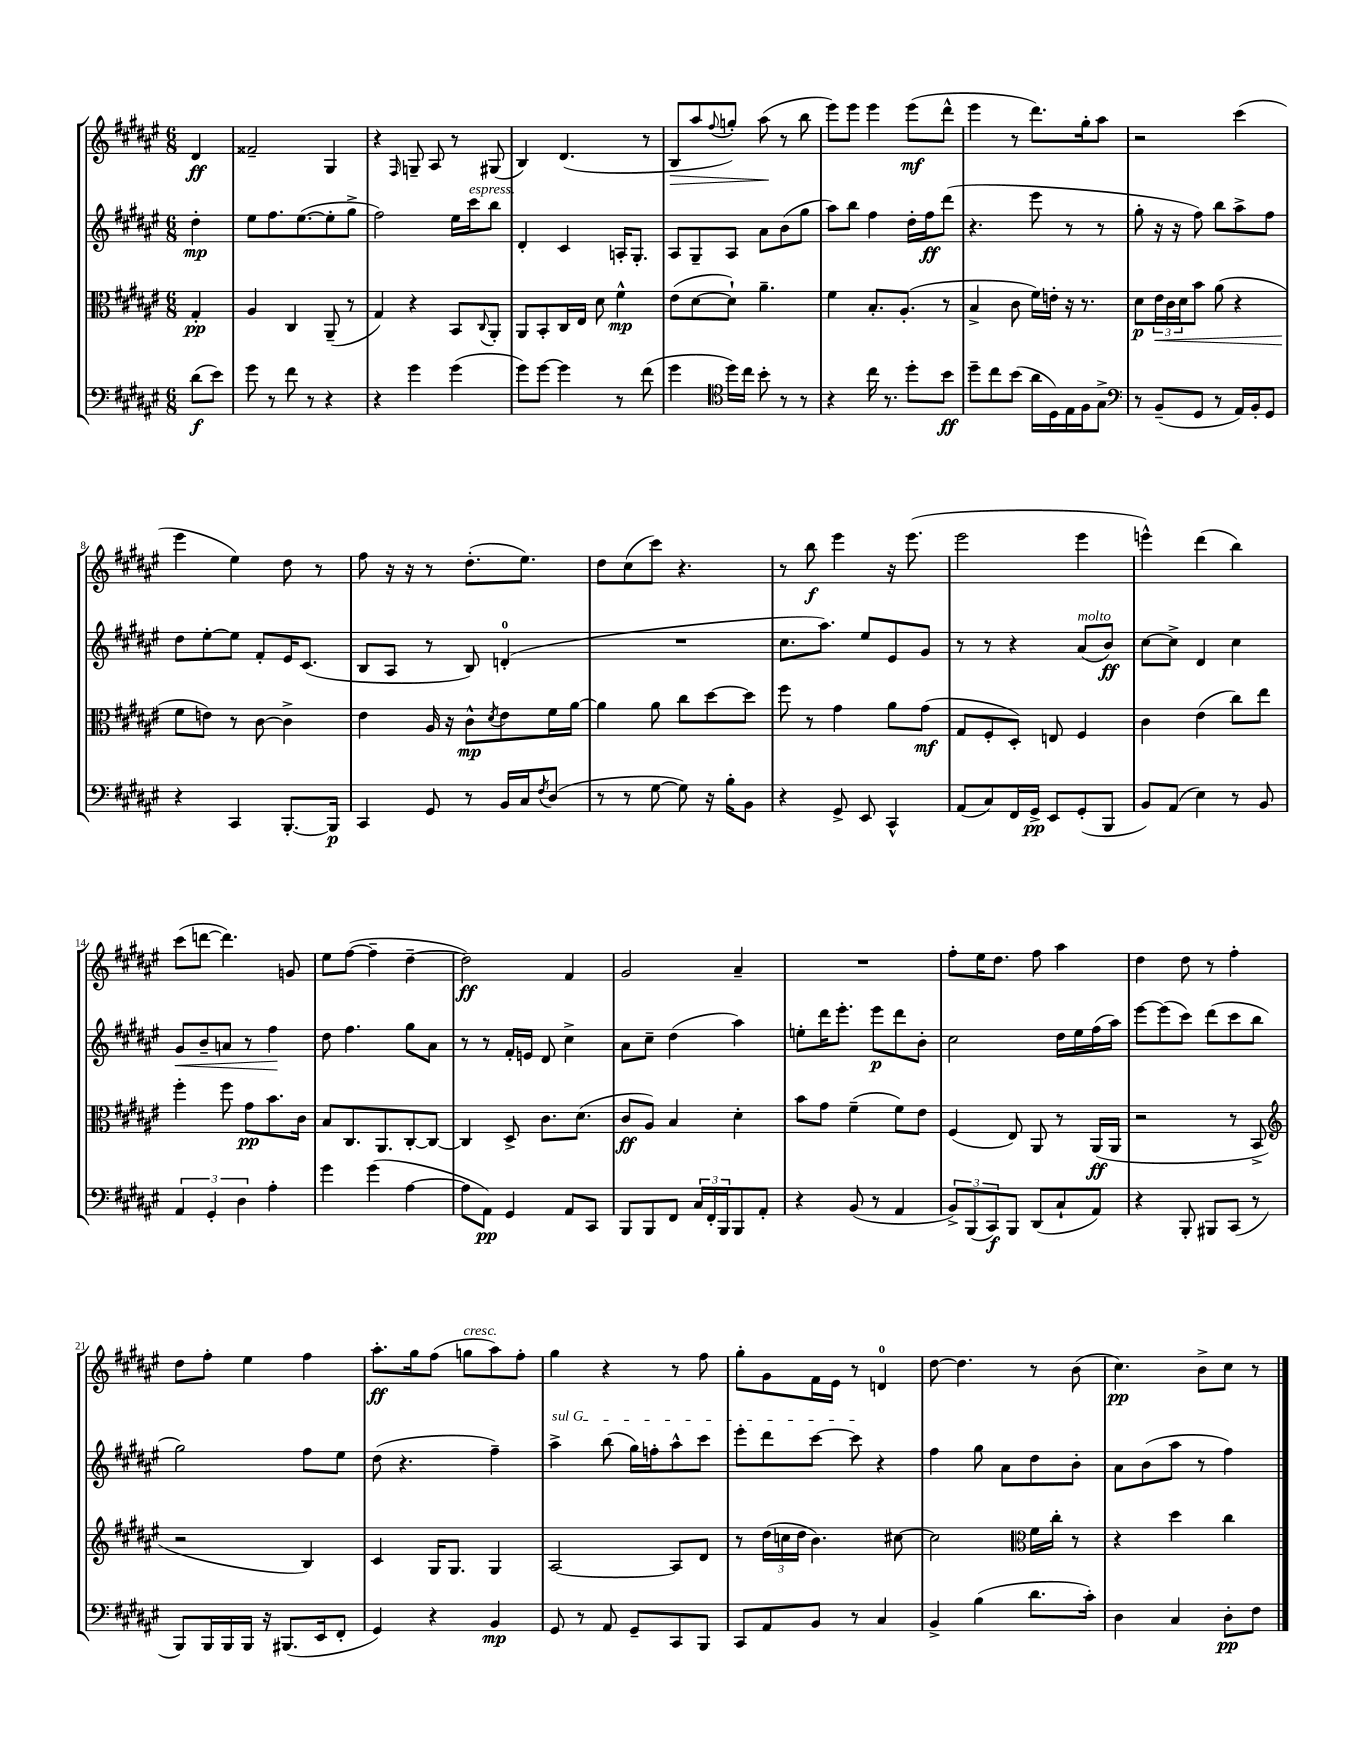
<<
\new StaffGroup <<
\new Staff = "s0" {
    \clef treble \key fis \major \numericTimeSignature \time 6/8 \partial 4
    dis'4\ff |
    fisis'2-- gis4 |
    r4 \grace { fis16 } g8-- ais8 r8 gis8( |
    b4) dis'4.( r8 |
    b8\> ais''8 \appoggiatura { fis''8 } g''8-.) ais''8\!( r8 b''8 |
    eis'''8) eis'''8 eis'''4 eis'''8\mf( dis'''8-^ |
    eis'''4 r8 dis'''8.) gis''16-. ais''8 |
    r2 cis'''4( |
    eis'''4 eis''4) dis''8 r8 |
    fis''8 r16 r16 r8 dis''8.-.( eis''8.) |
    dis''8 cis''8( cis'''8) r4. |
    r8 b''8\f eis'''4 r16 eis'''8.( |
    eis'''2 eis'''4 |
    e'''4-^) dis'''4( b''4) |
    cis'''8( d'''8~ d'''4.) g'8 |
    eis''8 fis''8~( fis''4-- dis''4~-- |
    dis''2\ff) fis'4 |
    gis'2 ais'4-- |
    R2. |
    fis''8-. eis''16 dis''8. fis''8 ais''4 |
    dis''4 dis''8 r8 fis''4-. |
    dis''8 fis''8-. eis''4 fis''4 |
    ais''8.-.\ff gis''16 fis''8( g''8^\markup { \italic "cresc." } ais''8) fis''8-. |
    gis''4 r4 r8 fis''8 |
    gis''8-. gis'8 fis'16 eis'16 r8 d'4-0 |
    dis''8~ dis''4. r8 b'8( |
    cis''4.\pp) b'8-> cis''8 r8 \bar "|." |
}
\new Staff = "s1" {
    \clef treble \key fis \major \numericTimeSignature \time 6/8 \partial 4
    dis''4-.\mp |
    eis''8 fis''8. eis''8.~( eis''8-. gis''8-> |
    fis''2) eis''16 cis'''16^\markup { \italic "espress." } b''8 |
    dis'4-. cis'4 a16-. gis8.-. |
    ais8 gis8-- ais8 ais'8 b'8( gis''8 |
    ais''8) b''8 fis''4 dis''16-. fis''16\ff dis'''8( |
    r4. eis'''8 r8 r8 |
    gis''8-. r16 r16 fis''8) b''8 ais''8-> fis''8 |
    dis''8 eis''8~-. eis''8 fis'8-. eis'16 cis'8.( |
    b8 ais8 r8 b8) d'4-0-.( |
    R2. |
    cis''8. ais''8.) eis''8 eis'8 gis'8 |
    r8 r8 r4 ais'8^\markup { \italic "molto" }( b'8\ff) |
    cis''8~ cis''8-> dis'4 cis''4 |
    gis'8\< b'8-- a'8 r8 fis''4\! |
    dis''8 fis''4. gis''8 ais'8 |
    r8 r8 fis'16-. e'16 dis'8 cis''4-> |
    ais'8 cis''8-- dis''4( ais''4) |
    e''8-. dis'''16 eis'''8.-. eis'''8\p dis'''8 b'8-. |
    cis''2 dis''16 eis''16 fis''16( ais''16) |
    eis'''8~ eis'''8( cis'''8) dis'''8( cis'''8 b''8 |
    gis''2) fis''8 eis''8 |
    dis''8( r4. fis''4--) |
    \once \override TextSpanner.bound-details.left.text = \markup { \italic "sul G" } ais''4->\startTextSpan b''8( gis''16) f''16-. ais''8-^ cis'''8 |
    eis'''8-. dis'''8 cis'''8~ cis'''8\stopTextSpan r4 |
    fis''4 gis''8 ais'8 dis''8 b'8-. |
    ais'8 b'8( ais''8 r8 fis''4) \bar "|." |
}
\new Staff = "s2" {
    \clef alto \key fis \major \numericTimeSignature \time 6/8 \partial 4
    gis4-.\pp |
    ais4 cis4 ais,8--( r8 |
    gis4) r4 b,8 \appoggiatura { cis8 } ais,8-. |
    ais,8 b,8-. cis16 eis16 dis'8 fis'4-^\mp |
    eis'8( dis'8~ dis'8-!) ais'4.-- |
    fis'4 b8.-. ais8.-.( r8 |
    b4-> cis'8 fis'16) e'16-. r16 r8. |
    dis'8\p \tuplet 3/2 { eis'16\< cis'16 dis'16 } b'8 ais'8( r4 |
    fis'8\! e'8) r8 cis'8~ cis'4-> |
    eis'4 ais16 r16 cis'8-^\mp \acciaccatura { dis'8 } eis'8 fis'16 ais'16~ |
    ais'4 ais'8 cis''8 dis''8~ dis''8 |
    fis''8 r8 gis'4 ais'8 gis'8\mf( |
    gis8 fis8-. dis8-.) e8 fis4 |
    cis'4 eis'4( cis''8) eis''8 |
    fis''4-. fis''8 gis'8\pp b'8. cis'16 |
    b8 cis8. ais,8. cis8~-. cis8~ |
    cis4 dis8-> cis'8. dis'8.( |
    cis'8\ff ais8) b4 dis'4-. |
    b'8 gis'8 fis'4--( fis'8) eis'8 |
    fis4( eis8) ais,8 r8 ais,16\ff( ais,16 |
    r2 r8 b,8-> |
    \clef treble r2 b4) |
    cis'4 gis16 gis8. gis4 |
    ais2~ ais8 dis'8 |
    r8 \tuplet 3/2 { dis''16( c''16 dis''16 } b'4.) cis''8~ |
    cis''2 \clef alto fis'16 cis''16-. r8 |
    r4 dis''4 cis''4 \bar "|." |
}
\new Staff = "s3" {
    \clef bass \key fis \major \numericTimeSignature \time 6/8 \partial 4
    dis'8\f( eis'8) |
    gis'8 r8 fis'8 r8 r4 |
    r4 gis'4 gis'4( |
    gis'8) gis'8~ gis'4 r8 fis'8( |
    gis'4 \clef tenor dis''16) cis''16 b'8-. r8 r8 |
    r4 cis''16 r8. dis''8-. b'8\ff |
    dis''8-- cis''8 b'8( ais'16 dis16) eis16 fis16 gis8-> |
    \clef bass r8 b,8--( gis,8 r8 ais,16) b,16-. gis,8 |
    r4 cis,4 b,,8.~-. b,,16\p |
    cis,4 gis,8 r8 b,16 cis16 \acciaccatura { fis8 } dis8( |
    r8 r8 gis8~ gis8) r16 b16-. b,8 |
    r4 gis,8-> eis,8 cis,4-^ |
    ais,8( cis8) fis,16 gis,16->\pp eis,8 gis,8-.( b,,8 |
    b,8) ais,8( eis4) r8 b,8 |
    \tuplet 3/2 { ais,4 gis,4-. dis4 } ais4-. |
    gis'4 gis'4( ais4~ |
    ais8 ais,8\pp) gis,4 ais,8 cis,8 |
    b,,8 b,,8 fis,8 \tuplet 3/2 { cis16 fis,16-. b,,16 } b,,8 ais,8-. |
    r4 b,8( r8 ais,4 |
    \tuplet 3/2 { b,8->) b,,8( cis,8\f) } b,,8 dis,8( cis8-! ais,8) |
    r4 b,,8-. bis,,8 cis,8( r8 |
    b,,8) b,,16 b,,16 b,,16 r16 bis,,8.( eis,16 fis,8-. |
    gis,4) r4 b,4\mp |
    gis,8 r8 ais,8 gis,8-- cis,8 b,,8 |
    cis,8 ais,8 b,8 r8 cis4 |
    b,4-> b4( dis'8. cis'16-.) |
    dis4 cis4 dis8-.\pp fis8 \bar "|." |
}
>>
>>
